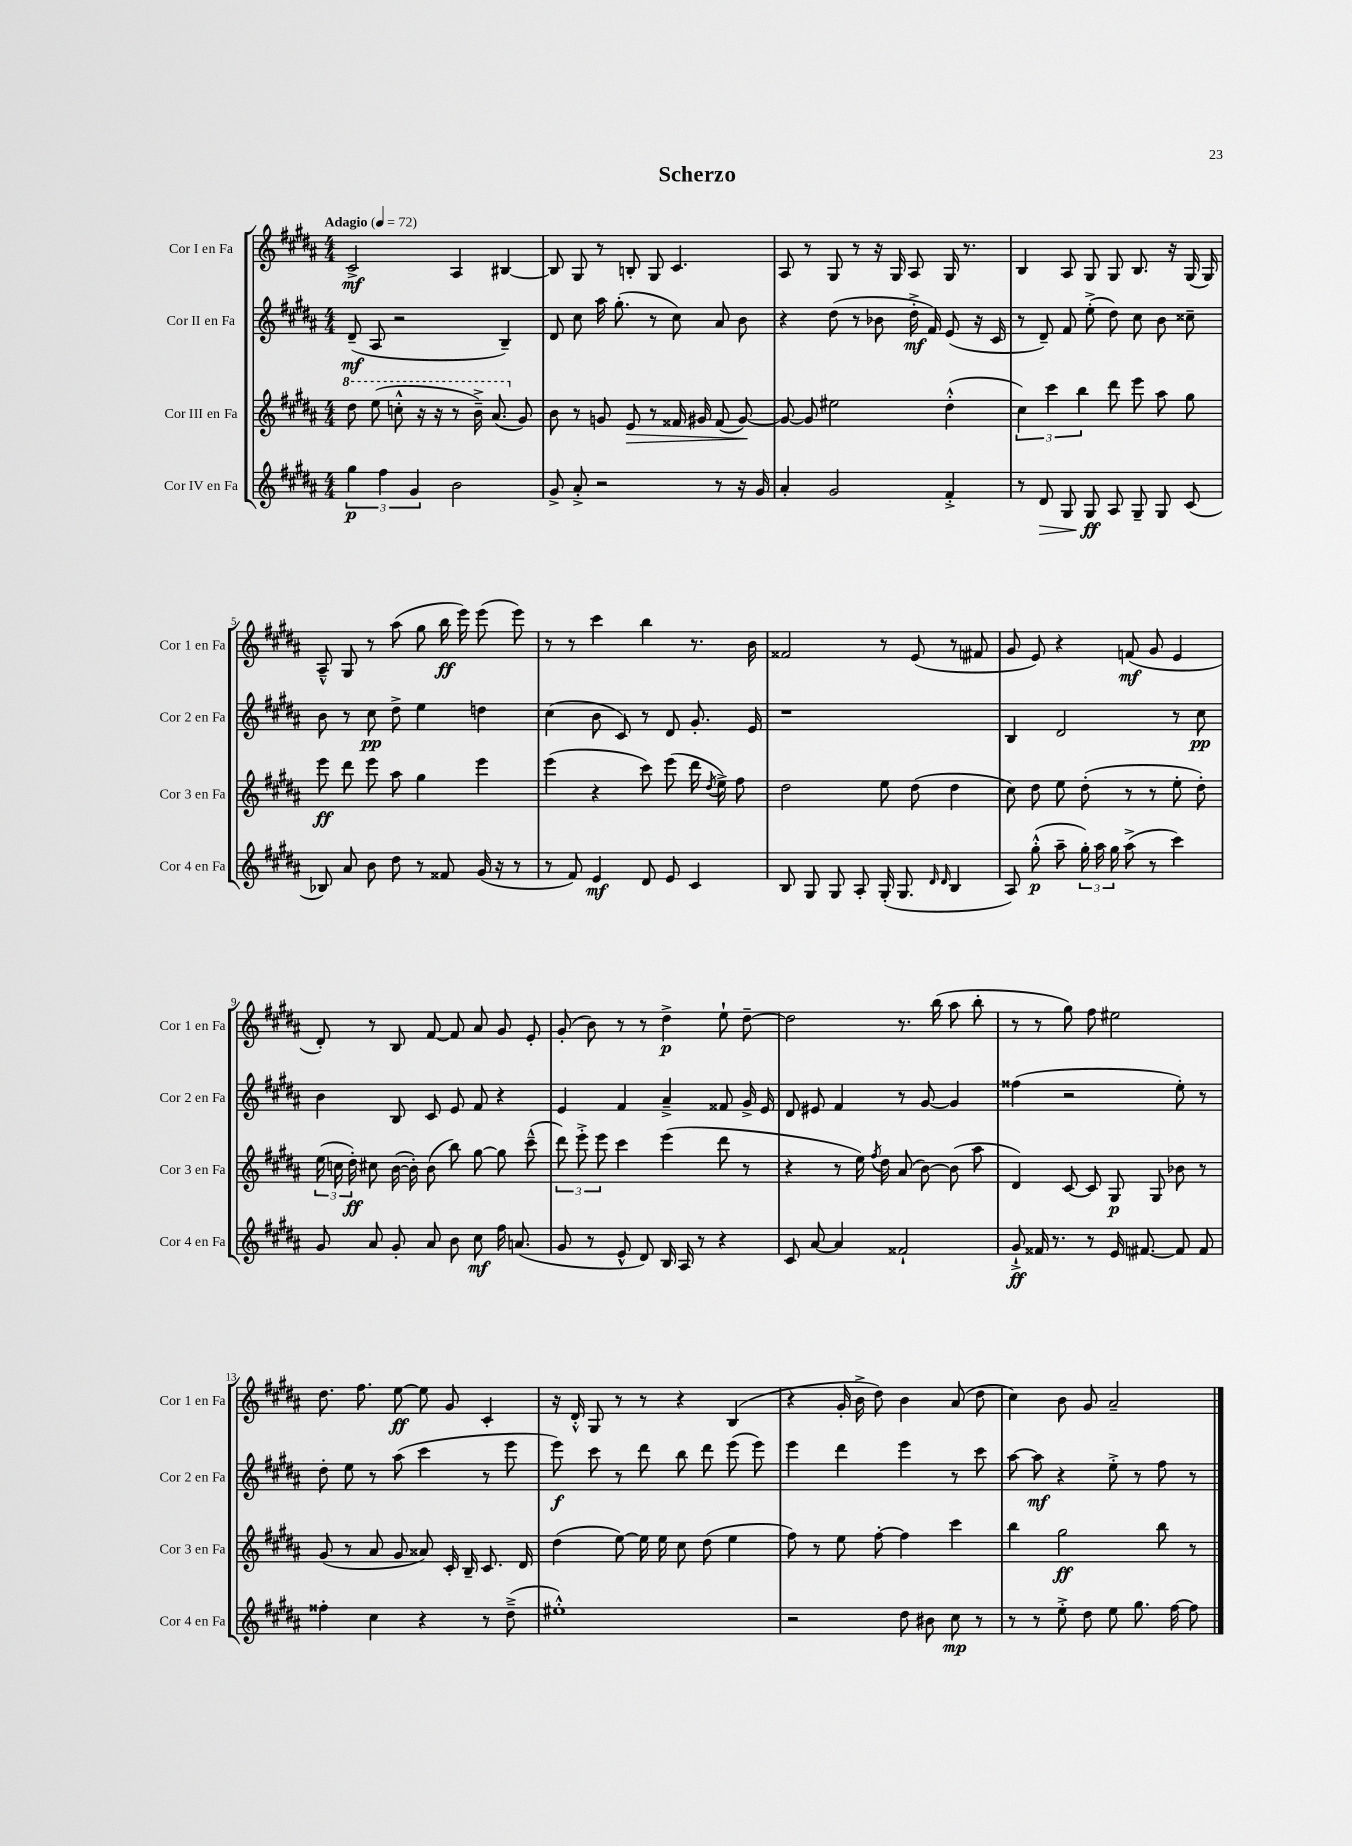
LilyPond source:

\header { title = "Scherzo" }
<<
\new StaffGroup <<
\new Staff = "s0" \with { instrumentName = "Cor I en Fa" shortInstrumentName = "Cor 1 en Fa" } {
    \clef treble \key b \major \numericTimeSignature \time 4/4 \tempo "Adagio" 4 = 72
    \autoBeamOff cis'2->\mf ais4 bis4~ |
    bis8 gis8 r8 b8-. gis8 cis'4. |
    ais8 r8 gis8 r8 r16 gis16 ais8 gis16 r8. |
    b4 ais8 gis8 gis8 b8. r16 gis16( gis16) |
    ais8---^ gis8 r8 ais''8( gis''8 b''16\ff e'''16) e'''8( e'''8) |
    r8 r8 cis'''4 b''4 r8. b'16 |
    fisis'2 r8 e'8( r8 fis'8 |
    gis'8 e'8) r4 f'8\mf( gis'8 e'4 |
    dis'8-.) r8 b8 fis'8~ fis'8 ais'8 gis'8 e'8-. |
    gis'8-.( b'8) r8 r8 dis''4->\p e''8-! dis''8~-- |
    dis''2 r8. b''16( ais''8 b''8-. |
    r8 r8 gis''8) fis''8 eis''2 |
    dis''8. fis''8. e''8~\ff e''8 gis'8 cis'4-. |
    r16 dis'16-.-^ gis8 r8 r8 r4 b4( |
    r4 gis'16-. b'16-> dis''8) b'4 ais'8( dis''8 |
    cis''4) b'8 gis'8 ais'2-- \bar "|." |
}
\new Staff = "s1" \with { instrumentName = "Cor II en Fa" shortInstrumentName = "Cor 2 en Fa" } {
    \clef treble \key b \major \numericTimeSignature \time 4/4
    \autoBeamOff dis'8--\mf( ais8 r2 b4--) |
    dis'8 cis''8 ais''16 gis''8.-.( r8 cis''8) ais'8 b'8 |
    r4 dis''8( r8 bes'8 dis''16-.->\mf fis'16) e'8( r16 cis'16 |
    r8 dis'8--) fis'8 e''8-.->( dis''8) cis''8 b'8 cisis''8-- |
    b'8 r8 cis''8\pp dis''8-> e''4 d''4 |
    cis''4( b'8 cis'8) r8 dis'8 gis'8.-. e'16 |
    r1 |
    b4 dis'2 r8 cis''8\pp |
    b'4 b8 cis'8 e'8 fis'8 r4 |
    e'4 fis'4 ais'4---> fisis'8 gis'16-> e'16 |
    dis'8 eis'8 fis'4 r8 gis'8~ gis'4 |
    fisis''4( r2 e''8-.) r8 |
    dis''8-. e''8 r8 ais''8( cis'''4 r8 e'''8 |
    e'''8\f) cis'''8 r8 dis'''8 b''8 dis'''8 e'''8( e'''8) |
    e'''4 dis'''4 e'''4 r8 cis'''8 |
    ais''8~ ais''8\mf r4 e''8-.-> r8 fis''8 r8 \bar "|." |
}
\new Staff = "s2" \with { instrumentName = "Cor III en Fa" shortInstrumentName = "Cor 3 en Fa" } {
    \clef treble \key b \major \numericTimeSignature \time 4/4
    \autoBeamOff \ottava #1 dis'''8 e'''8( c'''8-.-^ r16 r16 r8 b''16--->) ais''8.( \ottava #0 gis'8) |
    b'8 r8 g'8 e'8\> r8 fisis'16 gis'16 fisis'8( gis'8~\!) |
    gis'8~ gis'8 eis''2 dis''4-.-^( |
    \tuplet 3/2 { cis''4) cis'''4 b''4 } dis'''8 e'''8 ais''8 gis''8 |
    e'''8\ff dis'''8 e'''8 ais''8 gis''4 e'''4 |
    e'''4( r4 cis'''8) e'''8( dis'''16 \acciaccatura { dis''8 } e''16->) fis''8 |
    dis''2 e''8 dis''8( dis''4 |
    cis''8) dis''8 e''8 dis''8-.( r8 r8 e''8-. dis''8-.) |
    \tuplet 3/2 { e''16( c''16 dis''16-.\ff) } cis''8 b'16~( b'16-.) b'8( b''8) gis''8~ gis''8 cis'''8---^( |
    \tuplet 3/2 { dis'''8) e'''8-.-> e'''8 } cis'''4 e'''4( dis'''8 r8 |
    r4 r8 e''16) \acciaccatura { fis''8 } dis''16 ais'8( b'8~) b'8( ais''8 |
    dis'4) cis'8~ cis'8 gis8\p gis8 bes'8 r8 |
    gis'8( r8 ais'8 gis'8 aisis'8) cis'16-. b16-- cis'8. dis'16 |
    dis''4( e''8~) e''16 e''16 cis''8 dis''8( e''4 |
    fis''8) r8 e''8 fis''8~-. fis''4 cis'''4 |
    b''4 gis''2\ff b''8 r8 \bar "|." |
}
\new Staff = "s3" \with { instrumentName = "Cor IV en Fa" shortInstrumentName = "Cor 4 en Fa" } {
    \clef treble \key b \major \numericTimeSignature \time 4/4
    \autoBeamOff \tuplet 3/2 { gis''4\p fis''4 gis'4 } b'2 |
    gis'8-> ais'8-.-> r2 r8 r16 gis'16 |
    ais'4-. gis'2 fis'4-.-> |
    r8 dis'8\> gis8 gis8\ff\! ais8 gis8-- gis8 cis'8( |
    bes8) ais'8 b'8 dis''8 r8 fisis'8 gis'16( r16 r8 |
    r8 fis'8) e'4\mf dis'8 e'8 cis'4 |
    b8 gis8 gis8 ais8-. gis16-.( gis8. \grace { dis'16 dis'16 } b4 |
    ais8) gis''8-.-^\p( ais''8-- \tuplet 3/2 { gis''16-.) ais''16 gis''16 } ais''8->( r8 cis'''4) |
    gis'8 ais'8 gis'8-. ais'8 b'8 cis''8\mf fis''16 a'8.( |
    gis'8 r8 e'8-^ dis'8) b16 ais16 r8 r4 |
    cis'8 ais'8~ ais'4 fisis'2-! |
    gis'8-!->\ff fisis'16 r8. r8 e'16 fis'8.~ fis'8 fis'8 |
    fisis''4-. cis''4 r4 r8 dis''8--->( |
    eis''1-.-^) |
    r2 dis''8 bis'8 cis''8\mp r8 |
    r8 r8 e''8-.-> dis''8 e''8 gis''8. fis''16~ fis''8 \bar "|." |
}
>>
>>
